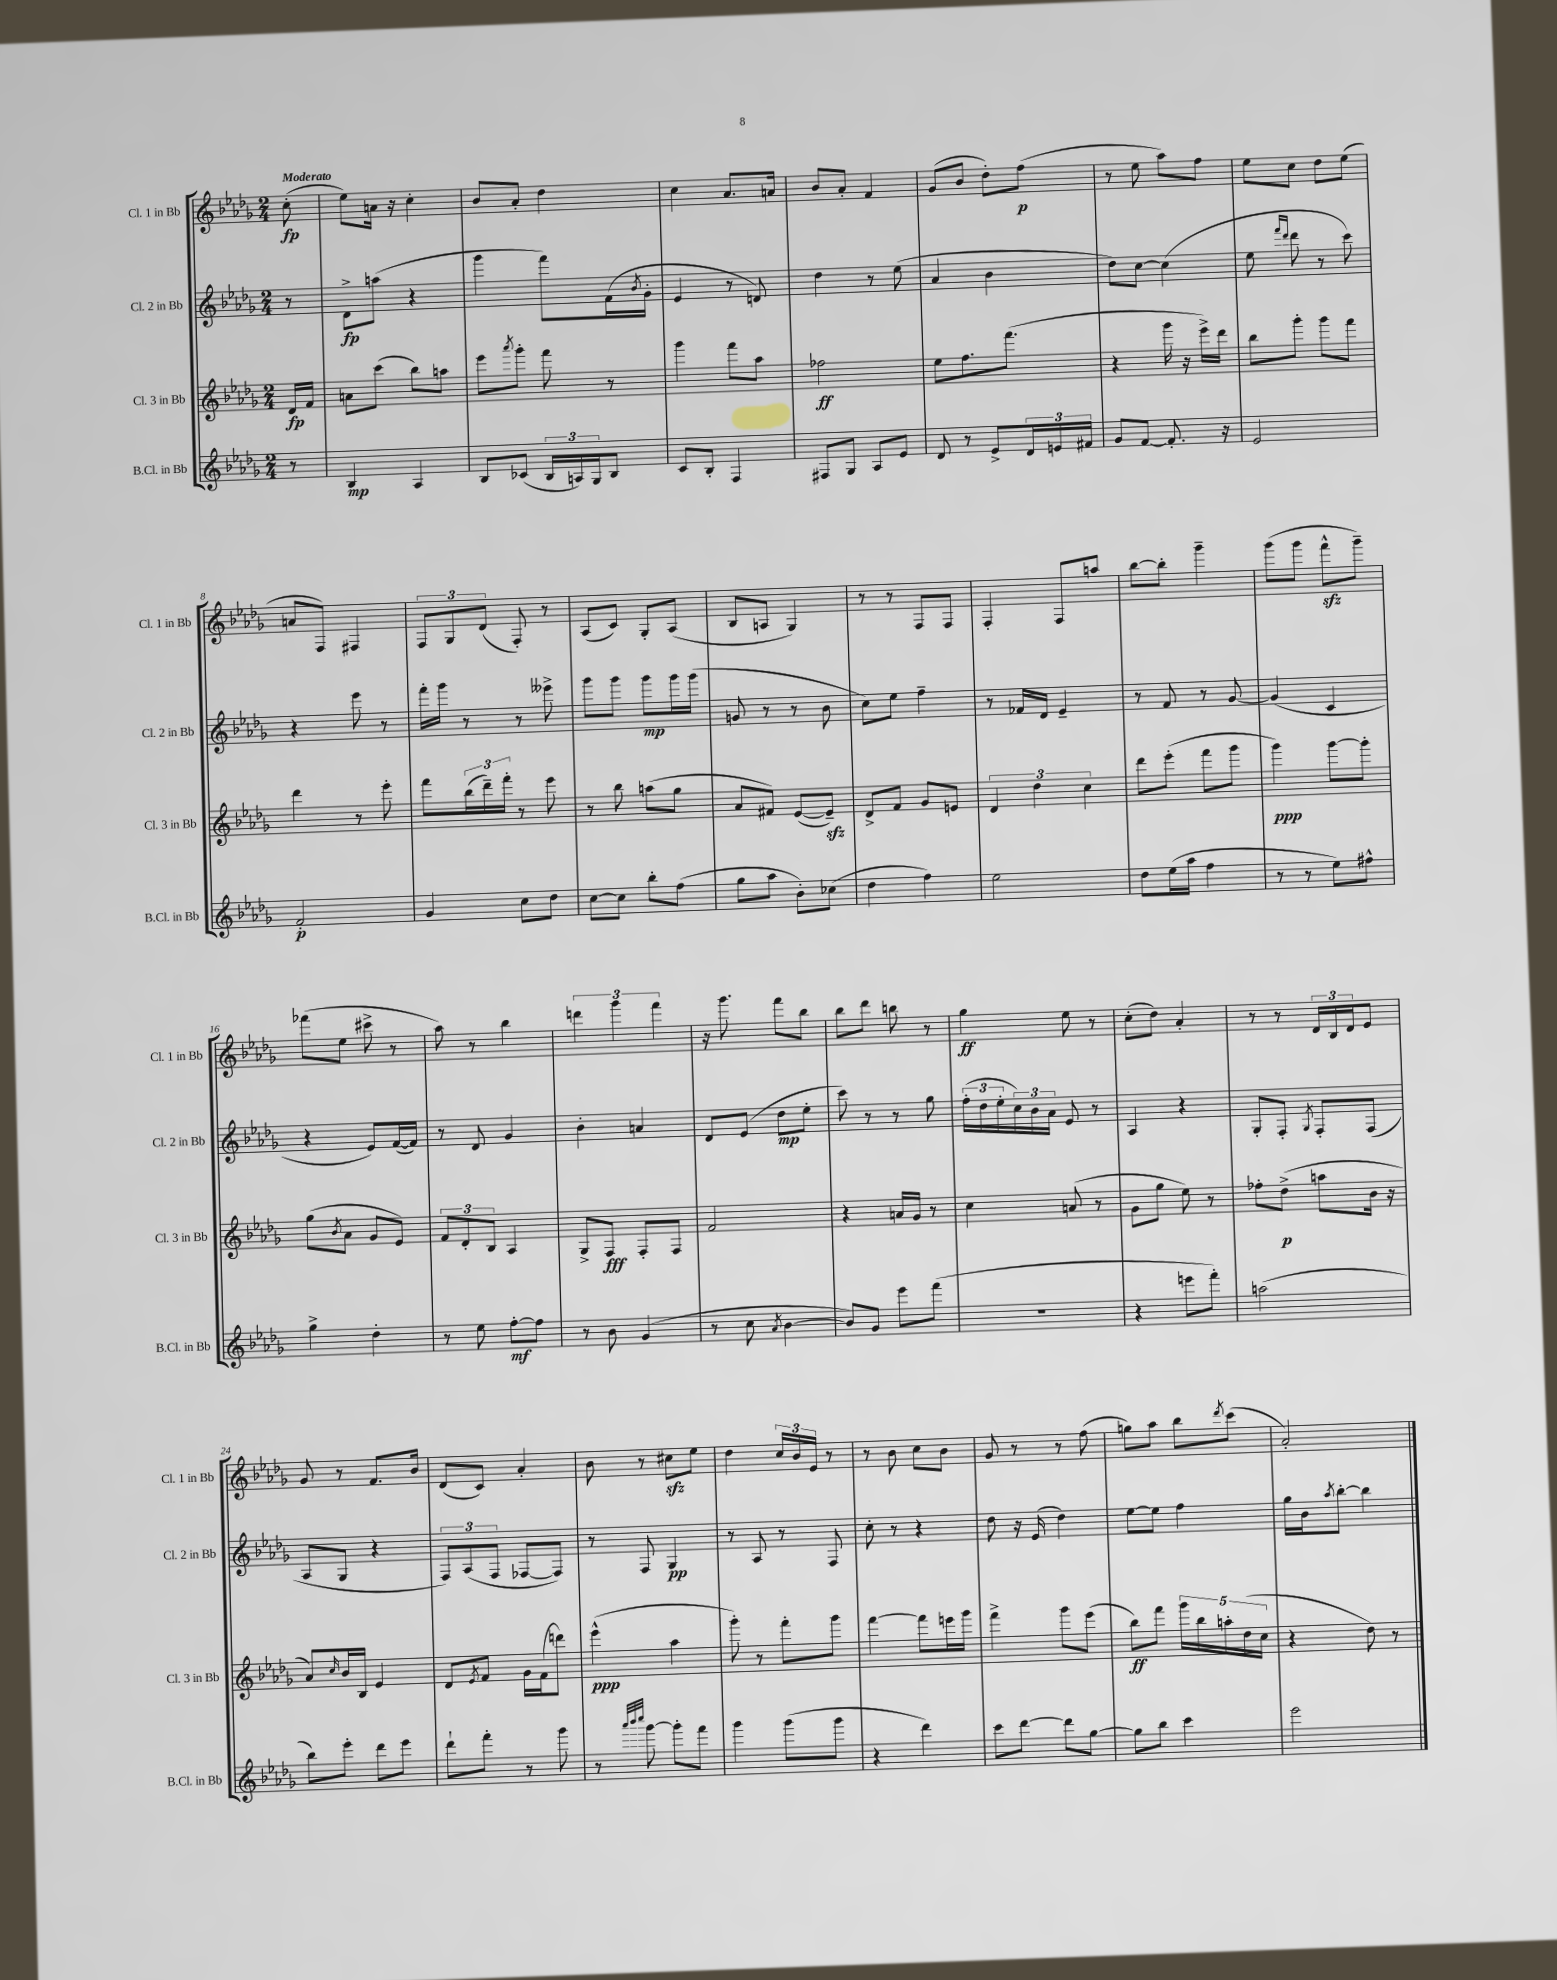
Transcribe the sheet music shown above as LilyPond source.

<<
\new StaffGroup <<
\new Staff = "s0" \with { instrumentName = "Cl. 1 in Bb" shortInstrumentName = "Cl. 1 in Bb" } {
    \clef treble \key des \major \numericTimeSignature \time 2/4 \partial 8 \tempo "Moderato"
    c''8-.\fp( |
    ees''8) a'16 r16 c''4-. |
    bes'8 aes'8-. des''4 |
    c''4 aes'8. a'16 |
    bes'8 aes'8-. f'4 |
    ges'8( bes'8 des''8-.) f''8\p( |
    r8 ees''8 aes''8) f''8 |
    ees''8 c''8 des''8 ees''8( |
    a'8 f8) fis4 |
    \tuplet 3/2 { f8 ges8 des'8( } f8-.) r8 |
    aes8( c'8) ges8-. aes8( |
    bes8 a8 ges4) |
    r8 r8 f8 f8 |
    f4-. f8 a''8 |
    bes''8~ bes''8-. ges'''4-- |
    ges'''8( ges'''8 f'''8-^\sfz ges'''8--) |
    fes'''8( ees''8 cis'''8-> r8 |
    aes''8) r8 bes''4 |
    \tuplet 3/2 { d'''4 ges'''4 f'''4 } |
    r16 ges'''8. f'''8 bes''8 |
    bes''8 des'''8 b''8 r8 |
    ges''4\ff ees''8 r8 |
    c''8-.( des''8) aes'4-. |
    r8 r8 \tuplet 3/2 { des'16 bes16 des'16 } ees'8 |
    ges'8 r8 f'8. bes'16 |
    des'8( c'8) aes'4-. |
    bes'8 r8 cis''8\sfz ees''8 |
    des''4 \tuplet 3/2 { c''16 bes'16 ees'16 } r8 |
    r8 bes'8 c''8 bes'8 |
    ges'8 r8 r8 f''8( |
    g''8) aes''8 bes''8 \acciaccatura { des'''8 } c'''8( |
    aes'2-.) \bar "|." |
}
\new Staff = "s1" \with { instrumentName = "Cl. 2 in Bb" shortInstrumentName = "Cl. 2 in Bb" } {
    \clef treble \key des \major \numericTimeSignature \time 2/4 \partial 8
    r8 |
    des'8->\fp a''8( r4 |
    ges'''4 f'''8) f'16( \acciaccatura { bes'8 } ges'16-. |
    ees'4 r8 d'8) |
    des''4 r8 ees''8( |
    aes'4 bes'4 |
    des''8) c''8~ c''4( |
    ees''8 \grace { f'''16 des'''16 } des'''8 r8 c'''8) |
    r4 ees'''8 r8 |
    f'''16-. ges'''16 r8 r8 eeses'''8-> |
    ges'''8 ges'''8 ges'''8\mp ges'''16 ges'''16( |
    g'8 r8 r8 bes'8 |
    c''8) ees''8 f''4-- |
    r8 fes'16 des'16 ees'4-- |
    r8 f'8 r8 ges'8~ |
    ges'4( c'4 |
    r4 ees'8) f'16~( f'16) |
    r8 des'8 ges'4 |
    bes'4-. a'4 |
    des'8 ees'8( des''8\mp ees''8-. |
    c'''8) r8 r8 ges''8 |
    \tuplet 3/2 { f''16-.( des''16 ees''16-. } \tuplet 3/2 { c''16) bes'16 aes'16 } ees'8 r8 |
    aes4 r4 |
    ges8-. f8-. \acciaccatura { ges8 } f8-. f8( |
    aes8 ges8 r4 |
    \tuplet 3/2 { f8) aes8( f8 } fes8~ fes8) |
    r8 f8 ges4\pp |
    r8 aes8 r8 f8 |
    c''8-. r8 r4 |
    des''8 r16 ees'16( des''4) |
    ees''8~ ees''8 f''4 |
    ges''16 bes'16 \acciaccatura { aes''8 } bes''8~-. bes''4 \bar "|." |
}
\new Staff = "s2" \with { instrumentName = "Cl. 3 in Bb" shortInstrumentName = "Cl. 3 in Bb" } {
    \clef treble \key des \major \numericTimeSignature \time 2/4 \partial 8
    des'16\fp f'16 |
    a'8 c'''8( bes''8) a''8 |
    ees'''8 \acciaccatura { aes'''8 } ges'''8-. f'''8 r8 |
    ges'''4 f'''8 aes''8 |
    fes''2\ff |
    ees''8 f''8. f'''8.( |
    r4 ges'''16 r16 ees'''16->) des'''16 |
    bes''8 ges'''8-. ges'''8 f'''8 |
    des'''4 r8 ees'''8-. |
    f'''8 \tuplet 3/2 { bes''16( des'''16--) f'''16-. } r8 ees'''8 |
    r8 bes''8 a''8( ges''8 |
    aes'8 fis'8) ees'8~( ees'8--\sfz) |
    des'8-> f'8 ges'8 e'8 |
    \tuplet 3/2 { des'4 des''4 c''4 } |
    des'''8 ees'''8-.( f'''8 ges'''8 |
    ges'''4\ppp) ges'''8~ ges'''8-. |
    ges''8( \acciaccatura { bes'8 } aes'8 ges'8 ees'8) |
    \tuplet 3/2 { f'8 des'8-. bes8 } aes4 |
    ges8-> f8\fff f8-. f8 |
    f'2 |
    r4 a'16 ges'16 r8 |
    c''4 a'8( r8 |
    ges'8 ges''8 ees''8) r8 |
    fes''8-. des''8->\p( a''8 bes'16 r16 |
    aes'8) \grace { c''16 } bes'16 bes16 ees'4 |
    des'8 \acciaccatura { ees'8 } f'8 ges'16 f'16( d'''8) |
    ees'''4-^\ppp( aes''4 |
    ges'''8-.) r8 f'''8-. ges'''8 |
    f'''4~ f'''8 e'''16 ges'''16 |
    f'''4-> ges'''8 ees'''8( |
    bes''8\ff) f'''8 \tuplet 5/4 { ges'''16 bes''16 a''16-. des''16( c''16 } |
    r4 des''8) r8 \bar "|." |
}
\new Staff = "s3" \with { instrumentName = "B.Cl. in Bb" shortInstrumentName = "B.Cl. in Bb" } {
    \clef treble \key des \major \numericTimeSignature \time 2/4 \partial 8
    r8 |
    bes4\mp aes4 |
    bes8 ces'8( \tuplet 3/2 { bes16 a16) ges16 } bes8 |
    c'8 bes8-. f4 |
    fis8 ges8 aes8 ees'8 |
    des'8 r8 ees'8-> \tuplet 3/2 { des'16 e'16 fis'16 } |
    ges'8 f'8~ f'8.-. r16 |
    ees'2 |
    f'2-.\p |
    ges'4 c''8 des''8 |
    c''8~ c''8 bes''8-. f''8( |
    ges''8 aes''8 bes'8-.) ces''8( |
    des''4 f''4) |
    ees''2 |
    des''8 ees''16( aes''16 f''4 |
    r8 r8 ees''8) fis''8-^ |
    ges''4-> des''4-. |
    r8 ees''8 f''8~-.\mf f''8 |
    r8 bes'8 ges'4( |
    r8 c''8 \acciaccatura { aes'8 } bes'4~ |
    bes'8) ges'8 ees'''8 f'''8( |
    R2 |
    r4 e'''8 f'''8-.) |
    a''2( |
    bes''8) ees'''8-. des'''8 ees'''8 |
    des'''8-! f'''8-. r8 ges'''8 |
    r8 \grace { aes'''32 bes'''32 c''''32 } ges'''8~ ges'''8-. f'''8 |
    ges'''4 ges'''8( ges'''8 |
    r4 des'''4) |
    c'''8 des'''8~ des'''8 ges''8~ |
    ges''8 bes''8 c'''4 |
    ees'''2 \bar "|." |
}
>>
>>
